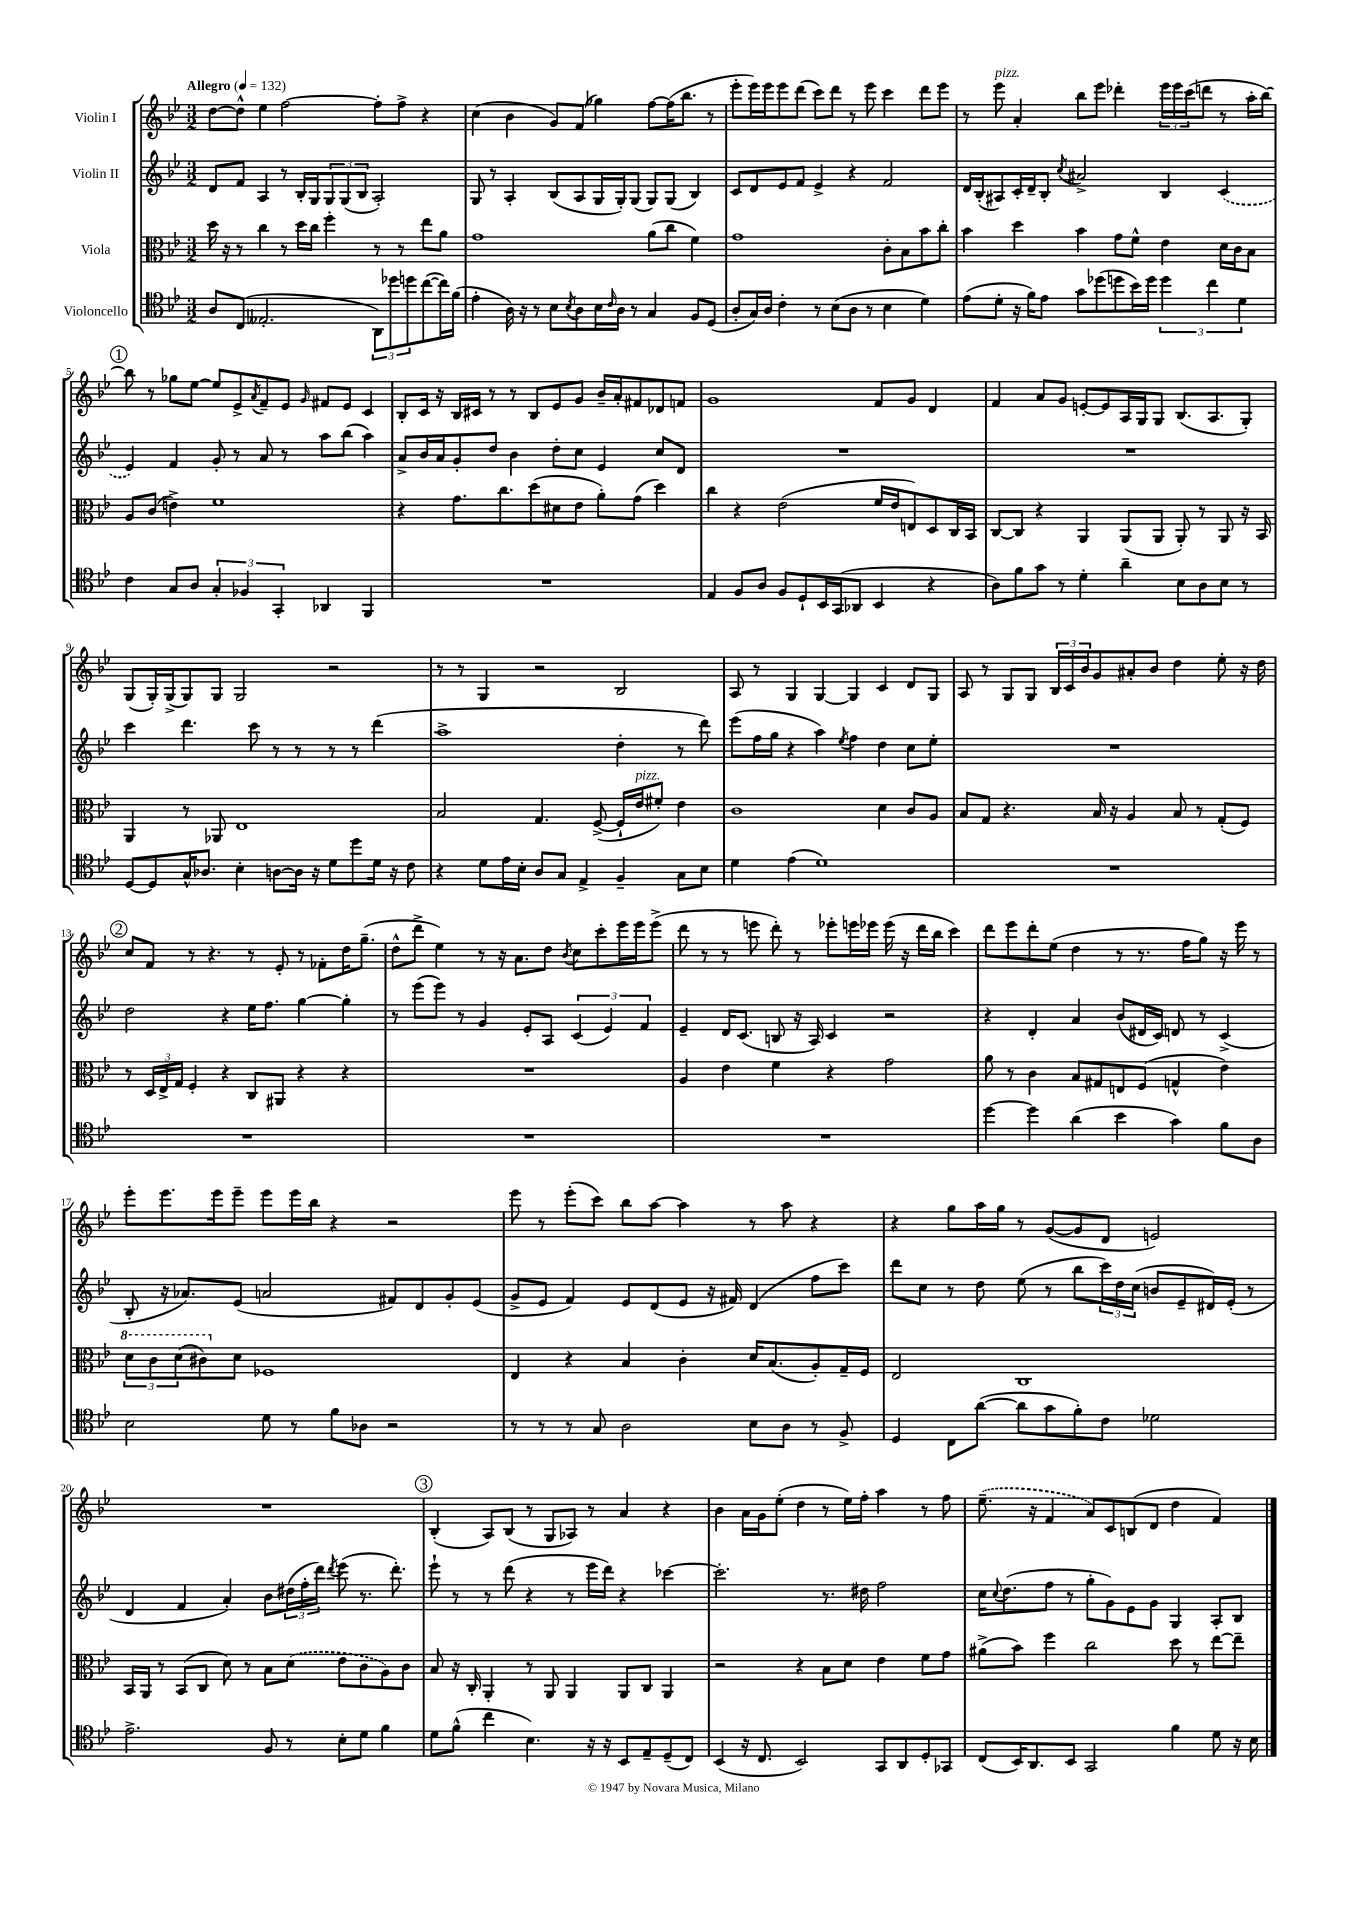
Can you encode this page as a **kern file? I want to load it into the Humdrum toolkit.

**kern	**kern	**kern	**kern
*part4	*part3	*part2	*part1
*staff4	*staff3	*staff2	*staff1
*I"Violoncello	*I"Viola	*I"Violin II	*I"Violin I
*clefC4	*clefC3	*clefG2	*clefG2
*k[b-e-]	*k[b-e-]	*k[b-e-]	*k[b-e-]
*M3/2	*M3/2	*M3/2	*M3/2
*MM132	*MM132	*MM132	*MM132
=1	=1	=1	=1
!	!	!	!LO:TX:a:B:t=Allegro
8A/L	16dd\	8d/L	[8dd\L
.	16r	.	.
(8C/J	8r	8f/J	8dd^^\J]
2.E--X'/	4cc\	4A/	4ee-\
.	8r	8r	[2ff\
.	16dd\LL	16B-'/LL	.
.	16cc\JJ	16G/J	.
.	4ff'\	12G/	.
.	.	(12G/	.
.	.	12B-/J	.
12AA\L)	8r	2A'/)	8ff'\L]
12dd-X\	.	.	.
.	8r	.	8ff^\J
12ddn\	.	.	.
([8cc\	8ee-\L	.	4r
16cc\L])	8a\J	.	.
(16f\JJ	.	.	.
=2	=2	=2	=2
4e-'\	1g	8G/	(4cc\
.	.	8r	.
16A\)	.	4A'/	4b-\
16r	.	.	.
8r	.	.	.
8B-\L	.	(8B-/L	8g/L)
8qB-/	.	.	.
8A\	.	8A/	(8f/J
16B-\L	.	16G/L	4gg-X\)
16qqc/	.	.	.
16A\JJ	.	16G'/J)	.
8r	.	(8G/J	.
4G/	(8a\L	8G/L)	[8ff\L
.	8cc\J	(8G/J	(16ff\K]
.	.	.	8.bb-\J
8F/L	4f\)	4B-/)	.
(8D/J	.	.	8r
=3	=3	=3	=3
8A'/L	1g	8c/L	8eee-'\L
16G/L)	.	8d/	16eee-\L)
16A/JJ	.	.	16eee-\J
4c'\	.	8e-/	8eee-\
.	.	8f/J	(8ddd\J
8r	.	4e-^/	8ccc\L)
(8B-\L	.	.	8ddd\J
8A\J	.	4r	8r
8r	.	.	8eee-\
4B-\	8c'\L	2f/	4ccc\
.	8B-\	.	.
4d\)	8b-\	.	8ddd\L
.	8cc'\J	.	8eee-\J
=4	=4	=4	=4
(8e-\L	4b-\	16d/LL	8r
.	.	(16B-'/J	.
!	!	!	!LO:TX:a:i:t=pizz.
8d'\J	.	8A#X/)	8eee-\
16r	4dd\	16c'/L	4a'/
16f\KL)	.	16d~/J	.
8e-\J	.	8B-'/J	.
.	.	8qcc/	.
8g\L	4b-\	2a#X^/	8bb-\L
(8dd-X\	.	.	8eee-\J
8ddn\	8g\L	.	4ddd-X'\
16b-\L)	8f^^\J	.	.
16dd\JJ	.	.	.
6dd\	4e-\	4B-/	24eee-\LL
.	.	.	24eee-\
.	.	.	(24ccc\J
.	.	.	8dddn\J
6cc\	.	.	.
.	16d\LL	(4c/	8r
.	16c\J	.	.
6d\	.	.	.
.	8B-\J	.	16aa'\LL
.	.	.	[16bb-\JJ)
!!LO:LB:g=z
!!LO:REH:place=s1:t=1
=5	=5	=5	=5
4c\	8A/L	4e-/)	8bb-\]
.	(8c/J	.	8r
8G/L	4en^\)	4f/	8gg-X\L
8A/J	.	.	[8ee-\J
6G'/	1f	8g'/	8ee-/L]
.	.	8r	8e-^/
6F-X/	.	.	.
.	.	.	8qa/
.	.	8a/	8f~/
6GG'/	.	.	.
.	.	8r	8e-/J
.	.	.	16qqg/
4AA-X/	.	8aa\L	8f#X/L
.	.	(8bb-\J	8e-/J
4FF/	.	4aa\)	4c/
=6	=6	=6	=6
1.r	4r	8a^/L	8B-'/L
.	.	16b-/L	16c/Jk
.	.	16a/J	16r
.	8.g\L	8g'/	16B-/LL
.	.	.	16c#X/JJ
.	.	8dd/J	8r
.	8.cc\	.	.
.	.	4b-\	8r
.	(8dd\	.	8B-/L
.	8d#X\	8dd'\L	8e-/
.	8e-\J	8cc\J	8g/J
.	8a'\L)	4e-/	16b-~/LL
.	.	.	16a'/J
.	(8g\J	.	8f#X/
.	4dd\)	8cc/L	8d-X/
.	.	8d/J	8fn/J
=7	=7	=7	=7
4E-/	4cc\	1.r	1g
8F/L	4r	.	.
8A/J	.	.	.
8F/L	(2e-\	.	.
8D`/	.	.	.
16BB-/L	.	.	.
(16GG/J	.	.	.
8AA-X/J	.	.	.
4BB-/	16f/LL	.	8f/L
.	16e-/J	.	.
.	8En/)	.	8g/J
4r	8D/	.	4d/
.	16C/L	.	.
.	16BB-/JJ	.	.
=8	=8	=8	=8
8A\L)	[8C/L	1.r	4f/
8f\	8C/J]	.	.
8g\J	4r	.	8a/L
8r	.	.	8g/J
4d'\	4AA/	.	[8en'/L
.	.	.	8e/]
4a~\	(8AA/L	.	16A/L
.	.	.	16G/J
.	8AA/J	.	8G/J
8B-\L	8AA'/)	.	(8.B-/L
8A\	8r	.	.
.	.	.	8.A/
8B-\J	8AA/	.	.
8r	16r	.	8G'/J)
.	16BB-/	.	.
!!LO:LB:g=z
=9	=9	=9	=9
[8D/L	4AA/	4ccc\	(8G/L
8D/]	.	.	16G'/L)
.	.	.	(16G^/J
16G^^/K	8r	4.ddd\	8G/)
8.A-X/J	.	.	.
.	8AA-X/	.	8G/J
4B-'\	1E-	.	2G/
.	.	8ccc\	.
[8An\L	.	8r	.
16A\Jk]	.	8r	.
16r	.	.	.
8d\L	.	8r	2r
8dd\	.	8r	.
16d\Jk	.	(4ddd\	.
16r	.	.	.
8c\	.	.	.
=10	=10	=10	=10
4r	2B-/	1aa^	8r
.	.	.	8r
8d\L	.	.	4G/
16e-\L	.	.	.
16B-'\JJ	.	.	.
8A/L	4.G/	.	2r
8G/J	.	.	.
4E-^/	.	.	.
.	([8F^/	.	.
4F~/	16F`/LL]	4dd'\	2B-/
!	!LO:TX:a:i:t=pizz.	!	!
.	16e-/J	.	.
.	8f#X'/J)	.	.
8G\L	4e-\	8r	.
8B-\J	.	8ddd\)	.
=11	=11	=11	=11
4d\	1c	(8eee-\L	8A/
.	.	16ff\L	8r
.	.	16gg\JJ	.
(4e-\	.	4r	4G/
1d)	.	4aa\)	[4G/
.	.	8qee-/	.
.	.	4ff\	4G/]
.	4d\	4dd\	4c/
.	8c/L	8cc\L	8d/L
.	8A/J	8ee-'\J	8G/J
=12	=12	=12	=12
1.r	8B-/L	1.r	8A/
.	8G/J	.	8r
.	4.r	.	8G/L
.	.	.	8G/J
.	.	.	24B-/LL
.	.	.	24c/
.	.	.	24b-/J
.	16B-/	.	8g/
.	16r	.	.
.	4A/	.	8a#X'/
.	.	.	8b-/J
.	8B-/	.	4dd\
.	8r	.	.
.	(8G'/L	.	8ee-'\
.	8F/J)	.	16r
.	.	.	16dd\
!!LO:LB:g=z
!!LO:REH:place=s1:t=2
=13	=13	=13	=13
1.r	8r	2dd\	8cc/L
.	24D/LL	.	8f/J
.	24E-^/	.	.
.	24G/JJ	.	.
.	4F'/	.	8r
.	.	.	4.r
.	4r	4r	.
.	8C/L	16ee-\KL	8r
.	.	8.ff\J	.
.	8AA#X/J	.	8e-'/
.	4r	[4gg\	8r
.	.	.	8f-X'\L
.	4r	4gg'\]	16dd\K
.	.	.	(8.gg~\J
=14	=14	=14	=14
1.r	1.r	8r	8dd^^\L
.	.	(8eee-\L	8ddd^\J
.	.	8eee-\J)	4ee-\)
.	.	8r	.
.	.	4g/	8r
.	.	.	16r
.	.	.	8.a\L
.	.	8e-'/L	.
.	.	8A/J	8dd\J
.	.	.	8qb-/
.	.	(6c/	8cc\L
.	.	.	8ccc'\
.	.	6e-/)	.
.	.	.	16eee-\L
.	.	.	16eee-\J
.	.	6f/	.
.	.	.	(8eee-^\J
=15	=15	=15	=15
1.r	4A/	4e-~/	8ddd\
.	.	.	8r
.	4e-\	16d/KL	8r
.	.	(8.c/J	.
.	.	.	8eeen\
.	4f\	8Bn/	8ddd'\)
.	.	16r	8r
.	.	16A/)	.
.	4r	4c/	8eee-X'\L
.	.	.	16eeen\L
.	.	.	16eee-X\JJ
.	2g\	2r	(16eee-\
.	.	.	16r
.	.	.	16ddd\LL
.	.	.	16bb-\JJ
.	.	.	4ccc\)
=16	=16	=16	=16
[4dd\	8a\	4r	8ddd\L
.	8r	.	8eee-\
4dd\]	4c\	4d'/	8ddd'\
.	.	.	(8ee-\J
(4a\	8B-/L	4a/	4dd\
.	8G#X/	.	.
4b-\	8En/	(8b-/L	8r
.	(8F/J	16d#X/L	8.r
.	.	16c/JJ)	.
4g\)	4Gn^^/	8dn/	.
.	.	.	16ff\KL
.	.	8r	8gg\J)
8f\L	4e-\)	(4c^/	16r
.	.	.	16eee-\
8A\J	.	.	8r
!!LO:LB:g=z
=17	=17	=17	=17
*	*8va	*	*
2B-\	12dd\L	8B-'/	8eee-'\L
.	12cc\	.	.
.	.	16r	8.eee-\
.	(12dd\	.	.
.	.	8.a-X/L)	.
.	8cc#X\)	.	.
.	.	.	16eee-\k
*	*X8va	*	*
.	8d\J	(8e-/J	8eee-~\J
8d\	1F-X	2an/	8eee-\L
8r	.	.	16eee-\L
.	.	.	16bb-\JJ
8f\L	.	.	4r
8A-X\J	.	.	.
2r	.	8f#X/L)	2r
.	.	8d/	.
.	.	8g'/	.
.	.	(8e-/J	.
=18	=18	=18	=18
8r	4E-/	8g^/L	8eee-\
8r	.	8e-/J	8r
8r	4r	4f/)	(8eee-'\L
8G/	.	.	8ccc\J)
2A\	4B-/	8e-/L	8bb-\L
.	.	(8d/	[8aa\J
.	4c'\	8e-/J	4aa\]
.	.	16r	.
.	.	16f#X/)	.
8B-\L	16d/KL	(4d/	8r
.	(8.B-/	.	.
8A\J	.	.	8aa\
8r	8A'/)	8ff\L	4r
8F^/	16G~/L	8ccc\J)	.
.	16F/JJ	.	.
=19	=19	=19	=19
4D/	2E-/	8ddd\L	4r
.	.	8cc\J	.
8C\L	.	8r	8gg\L
([8a\J	.	8dd\	16aa\L
.	.	.	16gg\JJ
8a\L]	1C	(8ee-\	8r
8g\	.	8r	([8g/L
8f'\)	.	8bb-\L	8g/]
8c\J	.	24ccc\L)	8d/J
.	.	24dd\	.
.	.	(24cc\JJ	.
2d-X\	.	8bn/L	2en/)
.	.	8e-~/	.
.	.	16d#X/L)	.
.	.	(16e-'/JJ	.
.	.	8r	.
!!LO:LB:g=z
=20	=20	=20	=20
2.e-^\	16BB-/LL	4d/	1.r
.	16AA/JJ	.	.
.	8r	.	.
.	(8BB-/L	4f/	.
.	8C/J	.	.
.	8d\)	4a'/)	.
.	8r	.	.
8F/	8B-\L	8b-\L	.
8r	(8d\J	(24dd#X\L	.
.	.	24ff'\	.
.	.	24ddd\JJ)	.
.	.	8qddd/	.
8B-'\L	8e-\L	(8eee-\	.
8d\J	8c\	8.r	.
4f\	8A\)	.	.
.	.	8.ddd'\)	.
.	8c\J	.	.
!!LO:REH:place=s1:t=3
=21	=21	=21	=21
8d\L	8B-/	8eee-`\	(4B-'/
(8f^^\J	16r	8r	.
.	16C'/	.	.
4cc\	4AA'/	8r	8A/L)
.	.	(8ddd\	(8B-/J
4.B-\)	8r	4r	8r
.	8AA/	.	8G/L
.	4AA/	8r	8A-X/J)
16r	.	16eee-\LL	8r
16r	.	16ddd\JJ)	.
8BB-/L	8AA/L	4r	4a/
8E-~/	8C/J	.	.
(8D~/	4AA/	[4ccc-X\	4r
8C/J)	.	.	.
=22	=22	=22	=22
(4BB-/	2r	2.ccc-'\]	4b-\
16r	.	.	16a\LL
8.C/	.	.	16g\J
.	.	.	(8ee-'\J
2BB-/)	4r	.	4dd\
.	8B-\L	8.r	8r
.	8d\J	.	16ee-\LL)
.	.	16dd#X\	16ff'\JJ
8GG/L	4e-\	2ff\	4aa\
8AA/	.	.	.
8D'/	8f\L	.	8r
8GG-X/J	8g\J	.	8ff\
=23	=23	=23	=23
(8C/L	(8a#X^\L	16cc\KL	(8.ee-~\
.	.	8qqcc/	.
.	.	(8.dd\	.
16BB-/K)	8b-\J)	.	.
8.AA/	.	.	16r
.	4ff\	8ff\J	4f/
8BB-/J	.	8r	.
2GG/	2cc\	8gg'\L	8a/L)
.	.	8g\)	8c/
.	.	8e-\	(8Bn/
.	.	8g\J	8d/J
4f\	8dd\	4G/	4dd\
.	8r	.	.
8d\	[8ee-\L	8A'/L	4f/)
16r	8ee-~\J]	8B-/J	.
16B-\	.	.	.
==	==	==	==
*-	*-	*-	*-
